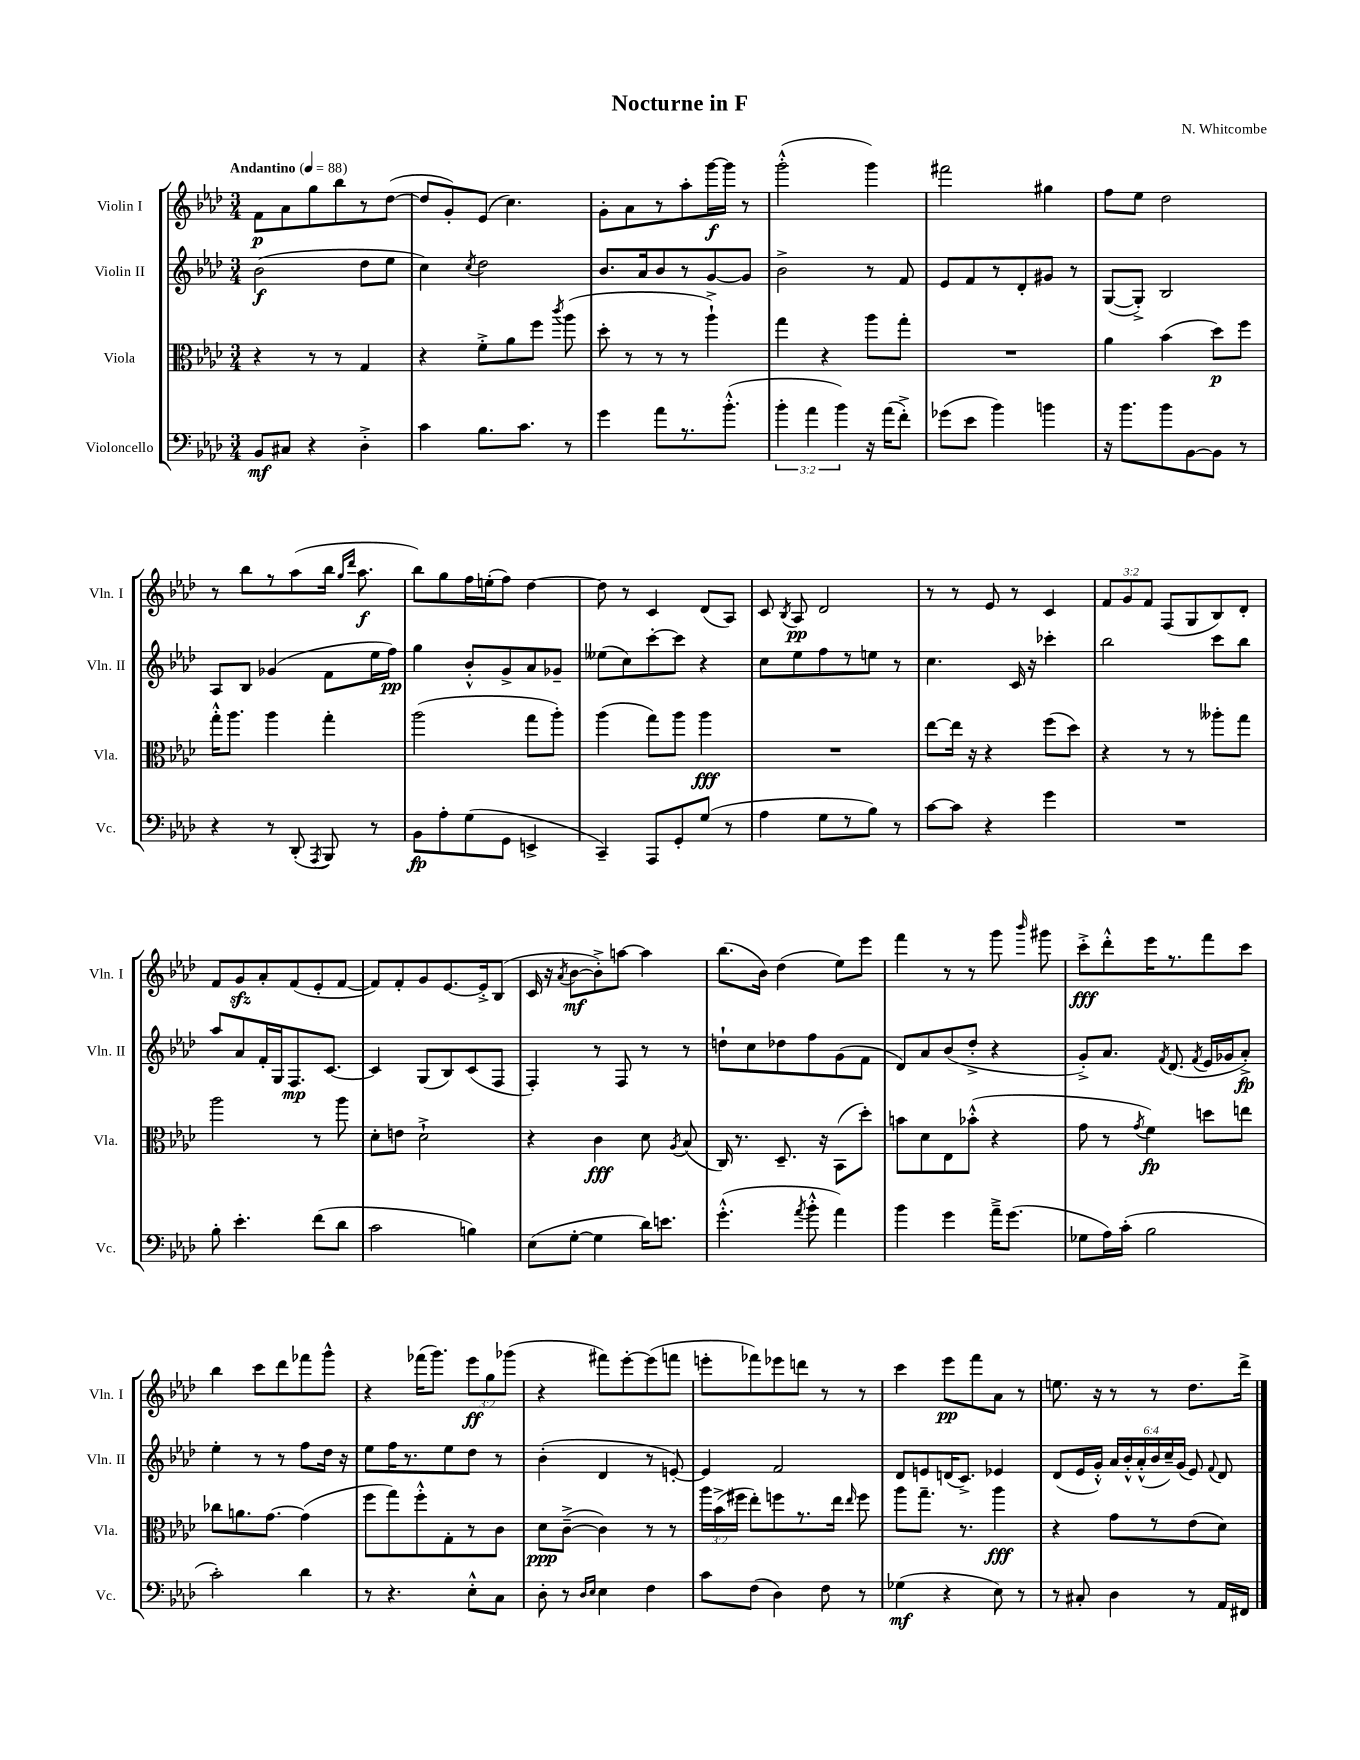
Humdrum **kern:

**kern	**dynam	**kern	**dynam	**kern	**dynam	**kern	**dynam
*part4	*part4	*part3	*part3	*part2	*part2	*part1	*part1
*staff4	*staff4	*staff3	*staff3	*staff2	*staff2	*staff1	*staff1
*I"Violoncello	*	*I"Viola	*	*I"Violin II	*	*I"Violin I	*
*I'Vc.	*	*I'Vla.	*	*I'Vln. II	*	*I'Vln. I	*
*clefF4	*	*clefC3	*	*clefG2	*	*clefG2	*
*k[b-e-a-d-]	*	*k[b-e-a-d-]	*	*k[b-e-a-d-]	*	*k[b-e-a-d-]	*
*M3/4	*	*M3/4	*	*M3/4	*	*M3/4	*
*MM88	*	*MM88	*	*MM88	*	*MM88	*
=1	=1	=1	=1	=1	=1	=1	=1
!	!	!	!	!	!	!LO:TX:a:B:t=Andantino	!
8BB-/L	mf	4r	.	(2b-\	f	8f\L	p
8C#X/J	.	.	.	.	.	8a-\	.
4r	.	8r	.	.	.	8gg\	.
.	.	8r	.	.	.	8bb-\	.
4D-'^\	.	4G/	.	8dd-\L	.	8r	.
.	.	.	.	8ee-\J	.	([8dd-\J	.
=2	=2	=2	=2	=2	=2	=2	=2
4c\	.	4r	.	4cc\)	.	8dd-/L]	.
.	.	.	.	.	.	8g'/)	.
.	.	.	.	8qcc/	.	.	.
8.B-\L	.	8f'^\L	.	2dd-\	.	(8e-/J	.
.	.	8a-\	.	.	.	4.cc\)	.
8.c\J	.	.	.	.	.	.	.
.	.	8ff\J	.	.	.	.	.
.	.	8qccc/	.	.	.	.	.
8r	.	(8aa-\	.	.	.	.	.
=3	=3	=3	=3	=3	=3	=3	=3
4g\	.	8dd-'\	.	8.b-/L	.	8g'\L	.
.	.	8r	.	.	.	8a-\	.
.	.	.	.	16a-/k	.	.	.
8a-\L	.	8r	.	8b-/	.	8r	.
8.r	.	8r	.	8r	.	8aa-'\	.
.	.	4aa-`^\)	.	[8g/	.	[16ggg\L	f
(8.b-'^^\J	.	.	.	.	.	16ggg\JJ]	.
.	.	.	.	8g/J]	.	8r	.
=4	=4	=4	=4	=4	=4	=4	=4
6b-'\	.	4gg\	.	2b-^\	.	(2ggg'^^\	.
6a-\	.	.	.	.	.	.	.
.	.	4r	.	.	.	.	.
6b-\)	.	.	.	.	.	.	.
16r	.	8aa-\L	.	8r	.	4ggg\)	.
(16a-\KL	.	.	.	.	.	.	.
8f'^\J)	.	8gg'\J	.	8f/	.	.	.
=5	=5	=5	=5	=5	=5	=5	=5
(8g-X\L	.	2.r	.	8e-/L	.	2fff#X\	.
8e-\J	.	.	.	8f/	.	.	.
4b-\)	.	.	.	8r	.	.	.
.	.	.	.	8d-'/	.	.	.
4bn\	.	.	.	8g#X/J	.	4gg#X\	.
.	.	.	.	8r	.	.	.
=6	=6	=6	=6	=6	=6	=6	=6
16r	.	4a-\	.	([8G/L	.	8ff\L	.
8.b-\L	.	.	.	.	.	.	.
.	.	.	.	8G'^/J])	.	8ee-\J	.
8b-\	.	(4b-\	.	2B-/	.	2dd-\	.
[8BB-\	.	.	.	.	.	.	.
8BB-\J]	.	8dd-\L)	p	.	.	.	.
8r	.	8ff\J	.	.	.	.	.
!!LO:LB:g=z
=7	=7	=7	=7	=7	=7	=7	=7
4r	.	16gg'^^\KL	.	8A-/L	.	8r	.
.	.	8.aa-\J	.	.	.	.	.
.	.	.	.	8B-/J	.	8bb-\L	.
8r	.	4aa-\	.	(4g-X/	.	8r	.
(8DD-'/	.	.	.	.	.	(8aa-\	.
8qAAA-/	.	.	.	.	.	.	.
8BBB-/)	.	4gg'\	.	8f\L	.	16bb-\Jk	.
.	.	.	.	.	.	16qqgg/LL	.
.	.	.	.	.	.	16qqddd-/JJ	.
.	.	.	.	.	.	8.aa-\	f
8r	.	.	.	16ee-\L	.	.	.
.	.	.	.	16ff\JJ)	pp	.	.
=8	=8	=8	=8	=8	=8	=8	=8
8BB-\L	fp	(2aa-\	.	4gg\	.	8bb-\L)	.
8A-'\	.	.	.	.	.	8gg\	.
(8G\	.	.	.	8b-'^^/L	.	16ff\L	.
.	.	.	.	.	.	(16een'\J	.
8GG\J	.	.	.	8g^/	.	8ff\J)	.
4EEn^/	.	8gg\L	.	8a-/	.	[4dd-\	.
.	.	8aa-'\J)	.	8g-X~/J	.	.	.
=9	=9	=9	=9	=9	=9	=9	=9
4CC~/)	.	(4aa-\	.	(8ee--X\L	.	8dd-\]	.
.	.	.	.	8cc\)	.	8r	.
8AAA-/L	.	8gg\L)	.	[8ccc'\	.	4c/	.
8GG'/	.	8aa-\J	.	8ccc\J]	.	.	.
(8G/J	.	4aa-\	fff	4r	.	(8d-/L	.
8r	.	.	.	.	.	8A-/J)	.
=10	=10	=10	=10	=10	=10	=10	=10
4A-\	.	2.r	.	8cc\L	.	8c/	.
.	.	.	.	.	.	8qB-/	.
.	.	.	.	8ee-\	.	8A-/	pp
8G\L	.	.	.	8ff\	.	2d-/	.
8r	.	.	.	8r	.	.	.
8B-\J)	.	.	.	8een\J	.	.	.
8r	.	.	.	8r	.	.	.
=11	=11	=11	=11	=11	=11	=11	=11
[8c\L	.	[8ee-\L	.	4.cc\	.	8r	.
8c\J]	.	16ee-\Jk]	.	.	.	8r	.
.	.	16r	.	.	.	.	.
4r	.	4r	.	.	.	8e-/	.
.	.	.	.	16c/	.	8r	.
.	.	.	.	16r	.	.	.
4g\	.	(8ff\L	.	4ccc-X'\	.	4c/	.
.	.	8dd-\J)	.	.	.	.	.
=12	=12	=12	=12	=12	=12	=12	=12
2.r	.	4r	.	2bb-\	.	12f/L	.
.	.	.	.	.	.	12g/	.
.	.	.	.	.	.	12f/J	.
.	.	8r	.	.	.	(8F/L	.
.	.	8r	.	.	.	8G/	.
.	.	8aa--X'\L	.	8ccc\L	.	8B-/)	.
.	.	8gg\J	.	8bb-\J	.	8d-'/J	.
!!LO:LB:g=z
=13	=13	=13	=13	=13	=13	=13	=13
8B-'\	.	2aa-\	.	8aa-/L	.	8f/L	.
4.e-'\	.	.	.	8a-/	.	8gzz/	.
.	.	.	.	16f'/L	.	8a-'/	.
.	.	.	.	16G/J	.	.	.
.	.	.	.	8.F/	mp	(8f/	.
(8f\L	.	8r	.	.	.	8e-'/	.
.	.	.	.	[8.c/J	.	.	.
8d-\J	.	8aa-\	.	.	.	[8f/J	.
=14	=14	=14	=14	=14	=14	=14	=14
2c\	.	8d-'\L	.	4c/]	.	8f/L])	.
.	.	8en\J	.	.	.	8f'/	.
.	.	2d-`^\	.	(8G/L	.	8g/	.
.	.	.	.	8B-/)	.	[8.e-/	.
4Bn\)	.	.	.	(8c/	.	.	.
.	.	.	.	.	.	16e-'^/k]	.
.	.	.	.	8F/J	.	(8B-/J	.
=15	=15	=15	=15	=15	=15	=15	=15
(8E-\L	.	4r	.	4F'/)	.	16c/	.
.	.	.	.	.	.	16r	.
.	.	.	.	.	.	8qa-/	.
[8G'\J	.	.	.	.	.	[8b-\L	mf
4G\]	.	4c\	fff	8r	.	8b-'^\])	.
.	.	.	.	8F/	.	[8aan\J	.
16d-\KL)	.	8d-\	.	8r	.	4aa\]	.
8.en\J	.	.	.	.	.	.	.
.	.	8qA-/	.	.	.	.	.
.	.	(8B-/	.	8r	.	.	.
=16	=16	=16	=16	=16	=16	=16	=16
(4.g'^^\	.	16C/)	.	8ddn`\L	.	(8.bb-\L	.
.	.	8.r	.	.	.	.	.
.	.	.	.	8cc\	.	.	.
.	.	.	.	.	.	16b-\Jk)	.
.	.	8.D-~/	.	8dd-X\	.	(4dd-\	.
8qa-/	.	.	.	.	.	.	.
8b-'^^\	.	.	.	8ff\	.	.	.
.	.	16r	.	.	.	.	.
4a-\)	.	(8BB-\L	.	(8g\	.	8ee-\L)	.
.	.	8dd-'\J)	.	8f\J	.	8eee-\J	.
=17	=17	=17	=17	=17	=17	=17	=17
4b-\	.	8bn\L	.	8d-/L)	.	4fff\	.
.	.	8d-\	.	8a-/	.	.	.
4g\	.	8E-\	.	(8b-/	.	8r	.
.	.	(8b-X'^^\J	.	8dd-'^/J	.	8r	.
16a-~^\KL	.	4r	.	4r	.	8ggg\	.
(8.g\J	.	.	.	.	.	.	.
.	.	.	.	.	.	16qqbbb-/	.
.	.	.	.	.	.	8ggg#X\	.
=18	=18	=18	=18	=18	=18	=18	=18
8G-X\L	.	8g\	.	8g'^/L)	.	8ccc'^\L	fff
16A-\L)	.	8r	.	8.a-/J	.	8ddd-'^^\	.
(16c'\JJ	.	.	.	.	.	.	.
.	.	8qg/	.	.	.	.	.
2B-\	.	4f\)	fp	.	.	16eee-\K	.
.	.	.	.	8qf/	.	.	.
.	.	.	.	(8.d-/	.	8.r	.
.	.	.	.	8qf/	.	.	.
.	.	8ddn\L	.	16e-/LL	.	8fff\	.
.	.	.	.	16g-X/J	.	.	.
.	.	8een\J	.	8a-'^/J)	fp	8ccc\J	.
!!LO:LB:g=z
=19	=19	=19	=19	=19	=19	=19	=19
2c'\)	.	8cc-X\L	.	4ee-'\	.	4bb-\	.
.	.	8.an\	.	.	.	.	.
.	.	.	.	8r	.	8ccc\L	.
.	.	[8.g\J	.	.	.	.	.
.	.	.	.	8r	.	8ddd-\	.
4d-\	.	(4g\]	.	8ff\L	.	8fff-X\	.
.	.	.	.	16dd-\Jk	.	8ggg^^\J	.
.	.	.	.	16r	.	.	.
=20	=20	=20	=20	=20	=20	=20	=20
8r	.	8ff\L	.	8ee-\L	.	4r	.
4.r	.	8gg\)	.	16ff\K	.	.	.
.	.	.	.	8.r	.	.	.
.	.	8ff'^^\	.	.	.	(16fff-X\KL	.
.	.	.	.	.	.	8.ggg\J)	.
.	.	8G'\	.	8ee-\	.	.	.
8E-'^^\L	.	8r	.	8dd-\J	.	12eee-\L	ff
.	.	.	.	.	.	12gg\	.
8C\J	.	8c\J	.	8r	.	.	.
.	.	.	.	.	.	(12ggg-X\J	.
=21	=21	=21	=21	=21	=21	=21	=21
8D-'\	.	8d-\L	ppp	(4b-'\	.	4r	.
8r	.	([8c~^\J	.	.	.	.	.
16qqD-/LL	.	.	.	.	.	.	.
16qqE-/JJ	.	.	.	.	.	.	.
4E-\	.	4c\])	.	4d-/	.	8fff#X\L)	.
.	.	.	.	.	.	[8eee-'\	.
4F\	.	8r	.	8r	.	(8eee-\]	.
.	.	8r	.	[8en'/)	.	8fffn\J	.
=22	=22	=22	=22	=22	=22	=22	=22
8c\L	.	24aa-\LL	.	4e/]	.	8eeen'\L	.
.	.	(24b-^\	.	.	.	.	.
.	.	24ff#X\JJ	.	.	.	.	.
(8F\J	.	8ee-'\L)	.	.	.	8fff-X\)	.
4D-\)	.	8ffn\	.	2f/	.	8eee-X\	.
.	.	8.r	.	.	.	8dddn\J	.
8F\	.	.	.	.	.	8r	.
.	.	16ee-\Jk	.	.	.	.	.
.	.	16qqee-/	.	.	.	.	.
8r	.	8ff\	.	.	.	8r	.
=23	=23	=23	=23	=23	=23	=23	=23
(4G-X\	mf	8aa-\L	.	8d-/L	.	4ccc\	.
.	.	8.gg~\J	.	8en/	.	.	.
4r	.	.	.	(16dn/K	.	8eee-\L	pp
.	.	8.r	.	8.c^/J)	.	.	.
.	.	.	.	.	.	8fff\	.
8E-\)	.	4aa-\	fff	4e-X/	.	8a-\J	.
8r	.	.	.	.	.	8r	.
=24	=24	=24	=24	=24	=24	=24	=24
8r	.	4r	.	(8d-/L	.	8.een\	.
8C#X'/	.	.	.	16e-/L	.	.	.
.	.	.	.	16g'^^/JJ)	.	16r	.
4D-\	.	8g\L	.	24a-/LL	.	8r	.
.	.	.	.	24b-'^^/	.	.	.
.	.	.	.	(24a-'^^/	.	.	.
.	.	8r	.	24b-/	.	8r	.
.	.	.	.	24cc~/)	.	.	.
.	.	.	.	(24g/JJ	.	.	.
8r	.	(8e-\	.	8e-/)	.	8.dd-\L	.
.	.	.	.	8qqf/	.	.	.
16AA-/LL	.	8d-\J)	.	8d-/	.	.	.
16FF#X/JJ	.	.	.	.	.	16ddd-^\Jk	.
==	==	==	==	==	==	==	==
*-	*-	*-	*-	*-	*-	*-	*-
